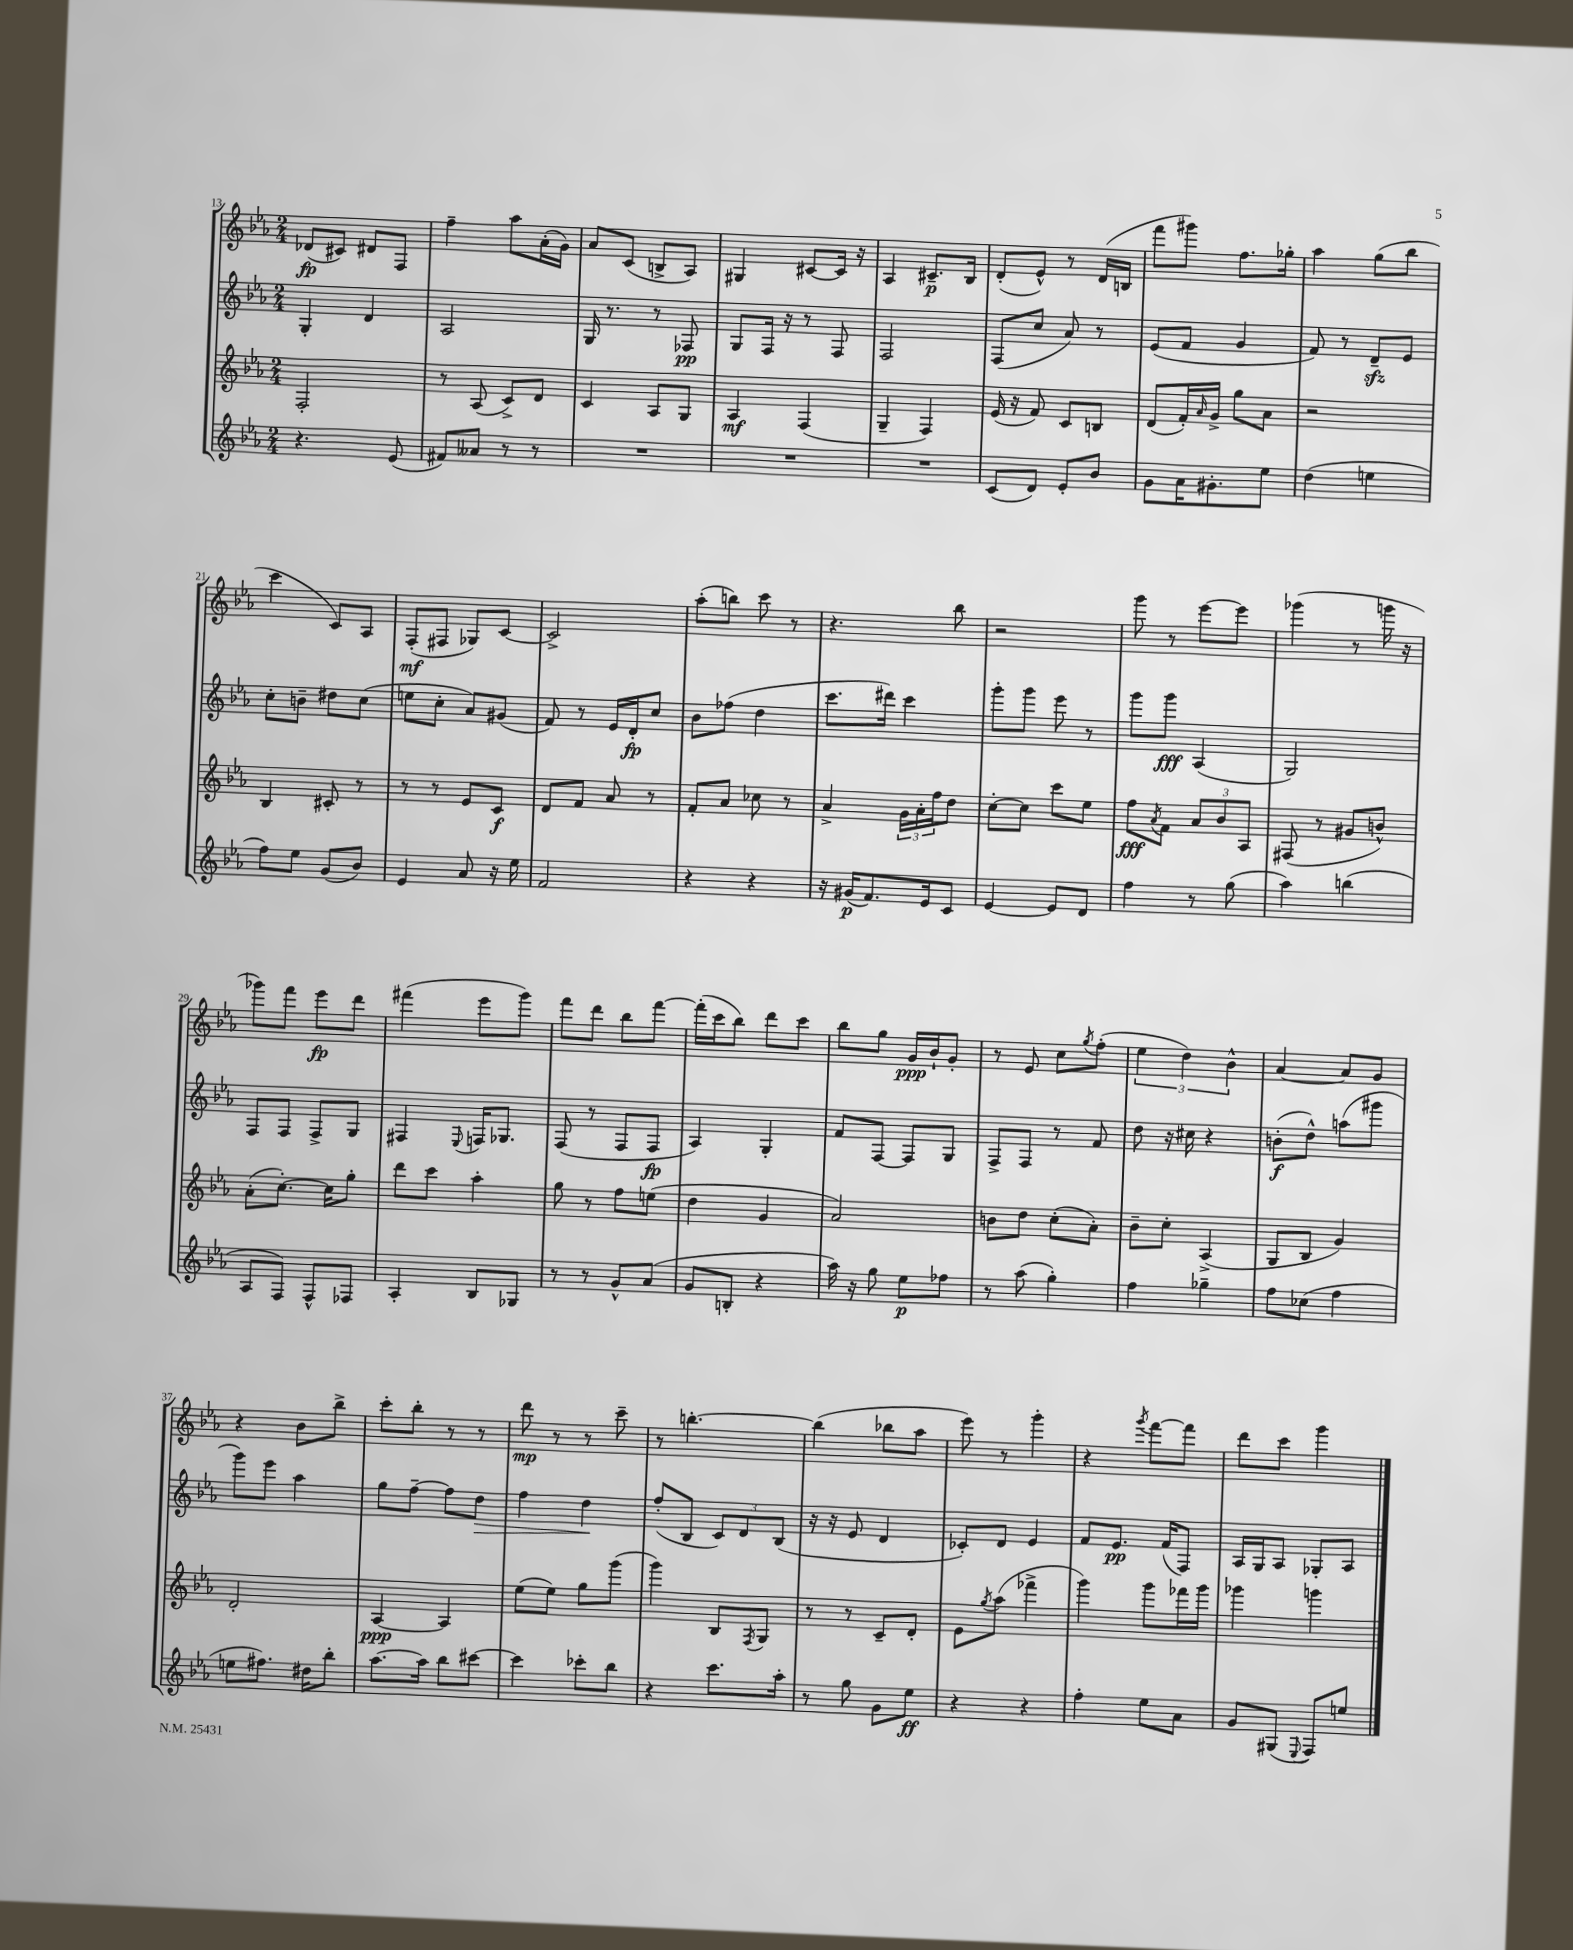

**kern	**kern	**kern	**kern
*staff4	*staff3	*staff2	*staff1
*clefG2	*clefG2	*clefG2	*clefG2
*k[b-e-a-]	*k[b-e-a-]	*k[b-e-a-]	*k[b-e-a-]
*M2/4	*M2/4	*M2/4	*M2/4
4.r	2F'/	4G'/	(8d-/L
.	.	.	8c#/J)
.	.	4d/	8d#/L
(8e-/	.	.	8F/J
=	=	=	=
8f#/L)	8r	2A-/	4ff~\
8a--/J	(8A-/	.	.
8r	8c^/L)	.	8aa-\L
8r	8d/J	.	(16a-'\L
.	.	.	16g\JJ)
=	=	=	=
2r	4c/	16G/	8a-/L
.	.	8.r	.
.	.	.	(8c/J
.	8A-/L	8r	8B^/L
.	8G/J	8F-/	8A-/J)
=	=	=	=
2r	4A-/	8G/L	4G#/
.	.	16F/Jk	.
.	.	16r	.
.	(4F/	8r	[8c#/L
.	.	8F/	16c#/]Jk
.	.	.	16r
=	=	=	=
2r	4G~/	2F/	4A-/
.	4F/)	.	8.c#~/L
.	.	.	16B-/Jk
=	=	=	=
(8c/L	(16e-/	(8F/L	(8d'/L
.	16r	.	.
8d/J)	8f/)	8cc/J	8e-^^/J)
8e-'/L	8c/L	8a-/)	8r
8b-/J	8B/J	8r	(16d/LL
.	.	.	16B/JJ
=	=	=	=
8g\L	(8d/L	(8e-/L	8fff\L
16a-\K	16f'/L)	8f/J	8ggg#\J)
.	16qqa-/	.	.
8.g#'\	16g^/JJ	.	.
.	8gg\L	4g/	8.ff\L
8ee-\J	8a-\J	.	.
.	.	.	16gg-'\Jk
=	=	=	=
(4dd\	2r	8f/)	4aa-\
.	.	8r	.
4ee\	.	8d~/L	(8gg\L
.	.	8e-/J	8bb-\J
=	=	=	=
8ff\L)	4B-/	8cc'\L	4ccc\
8ee-\J	.	8b~\J	.
(8g/L	8c#'/	8dd#\L	8c/L)
8b-/J)	8r	(8cc\J	8A-/J
=	=	=	=
4e-/	8r	8ee\L	(8F'/L
.	8r	8cc'\J	8F#/J
8a-/	8e-/L	8a-/L)	8G-/L)
16r	8c/J	(8g#/J	[8c/J
16ee-\	.	.	.
=	=	=	=
2f/	8d/L	8f/)	2c^/]
.	8f/J	8r	.
.	8a-/	16e-/LL	.
.	.	16d'/J	.
.	8r	8cc/J	.
=	=	=	=
4r	8f'/L	8b-\L	(8aa-'\L
.	8a-/J	(8ff-\J	8bb\J)
4r	8cc-\	4dd\	8ccc\
.	8r	.	8r
=	=	=	=
16r	4a-^/	8.ccc\L	4.r
(16g#/LK	.	.	.
8.f/)	.	.	.
.	.	16ddd#\Jk)	.
.	24g\LL	4ccc\	.
.	24a-'\	.	.
16e-/k	.	.	.
.	24ff\J	.	.
8c/J	8dd\J	.	8bb-\
=	=	=	=
[4e-/	[8cc'\L	8ggg'\L	2r
.	8cc\]J	8ggg\J	.
8e-/]L	8ccc\L	8eee-\	.
8d/J	8ee-\J	8r	.
=	=	=	=
4ff\	8ff\L	8ggg\L	8ggg\
.	8qa-/	.	.
.	8f\J	8ggg\J	8r
8r	12a-/L	(4A-/	[8eee-\L
.	12b-/	.	.
(8gg\	.	.	8eee-\]J
.	12A-/J	.	.
=	=	=	=
4aa-\)	(8F#/	2G/)	(4ggg-\
.	8r	.	.
(4bb\	8g#/L	.	8r
.	8b^^/J)	.	16ggg\
.	.	.	16r
=	=	=	=
8A-/L	(8a-'\L	8F/L	8ggg-\L)
8F/J)	[8.cc'\J)	8F/J	8fff\J
8F^^/L	.	8F^/L	8eee-\L
.	16cc\]LK	.	.
8F-/J	8gg'\J	8G/J	8ddd\J
=	=	=	=
4A-'/	8ddd\L	4F#/	(4fff#\
.	8ccc\J	.	.
.	.	8qqE-/	.
8B-/L	4aa-'\	16F/LK	8eee-\L
.	.	8.G-/J	.
8G-/J	.	.	8ggg\J)
=	=	=	=
8r	8gg\	(8F/	8fff\L
8r	8r	8r	8ddd\J
8g^^/L	8ff\L	8F/L	8bb-\L
(8a-/J	(8ee\J	8F/J	[8fff\J
=	=	=	=
8g/L	4dd\	4A-/)	(16fff'\]LL
.	.	.	16ccc\J
8B'/J	.	.	8bb-\J)
4r	4g/	4G'/	8ddd\L
.	.	.	8ccc\J
=	=	=	=
16aa-\)	2a-/)	8f/L	8bb-\L
16r	.	.	.
8gg\	.	[8F/J	8gg\J
8ee-\L	.	8F/]L	16g/LL
.	.	.	16b-`/J
8ff-\J	.	8G/J	8g'/J
=	=	=	=
8r	8b\L	8F^/L	8r
(8aa-\	8dd\J	8F/J	8e-/
4gg'\)	(8cc'\L	8r	8cc\L
.	.	.	8qgg/
.	8a-'\J)	8f/	(8ff'\J
=	=	=	=
4ff\	8b-~\L	8dd\	6ee-\
.	8cc'\J	16r	.
.	.	.	6dd\)
.	.	16cc#\	.
4gg-~\	(4A-^/	4r	.
.	.	.	6b-^^\
=	=	=	=
8ff\L	8G/L	(8b'\L	[4a-/
(8cc-\J	8B-/J	8dd^^\J)	.
4ff\	4g/)	(8aa\L	8a-/]L
.	.	8ggg#\J	8g/J
=	=	=	=
8ee\L	2d'/	8ggg\L)	4r
8.ff#\J)	.	8eee-\J	.
.	.	4aa-\	8b-\L
16dd#\LK	.	.	.
8bb-'\J	.	.	8bb-^\J
=	=	=	=
[8.aa-\L	[4A-/	8gg\L	8ccc'\L
.	.	[8ff~\J	8bb-'\J
16aa-\]Jk	.	.	.
8bb-\L	4A-/]	8ff\]L	8r
[8ccc#\J	.	8dd\J	8r
=	=	=	=
4ccc#\]	(8ee-\L	4ff\	8ddd\
.	8ee-\J)	.	8r
8ccc-'\L	8gg\L	4dd\	8r
8bb-\J	(8ggg\J	.	8ccc~\
=	=	=	=
4r	4ggg\)	(8ff'/L	8r
.	.	8B-/J	[4.bb'\
8.ccc\L	8B-/L	12c/L)	.
.	.	12d/	.
.	8qF/	.	.
.	8G/J	.	.
.	.	(12B-/J	.
16aa-'\Jk	.	.	.
=	=	=	=
8r	8r	16r	(4bb\]
.	.	16r	.
8gg\	8r	8e-/	.
8g\L	8c~/L	4d/	8bb-\L
8ee-\J	8d'/J	.	8aa-\J
=	=	=	=
4r	8e-\L	8c-'/L)	8eee-\)
.	8qgg/	.	.
.	(8aa-\J	8d/J	8r
4r	4fff-^\	4e-/	4ggg'\
=	=	=	=
4ff'\	4ggg\)	8f/L	4r
.	.	8.e-/J	.
.	.	.	8qggg/
8ee-\L	8ggg\L	.	[8fff\L
.	.	(16f/LK	.
8a-\J	16fff-\L	8F/J)	8fff\]J
.	16ggg\JJ	.	.
=	=	=	=
8g/L	4ggg-\	16A-/LL	8ddd\L
.	.	16G/J	.
(8G#/J	.	8A-/J	8ccc\J
8qqE-/	.	.	.
8F/L)	4ggg\	8G-'/L	4ggg\
8ee/J	.	8A-/J	.
==	==	==	==
*-	*-	*-	*-
